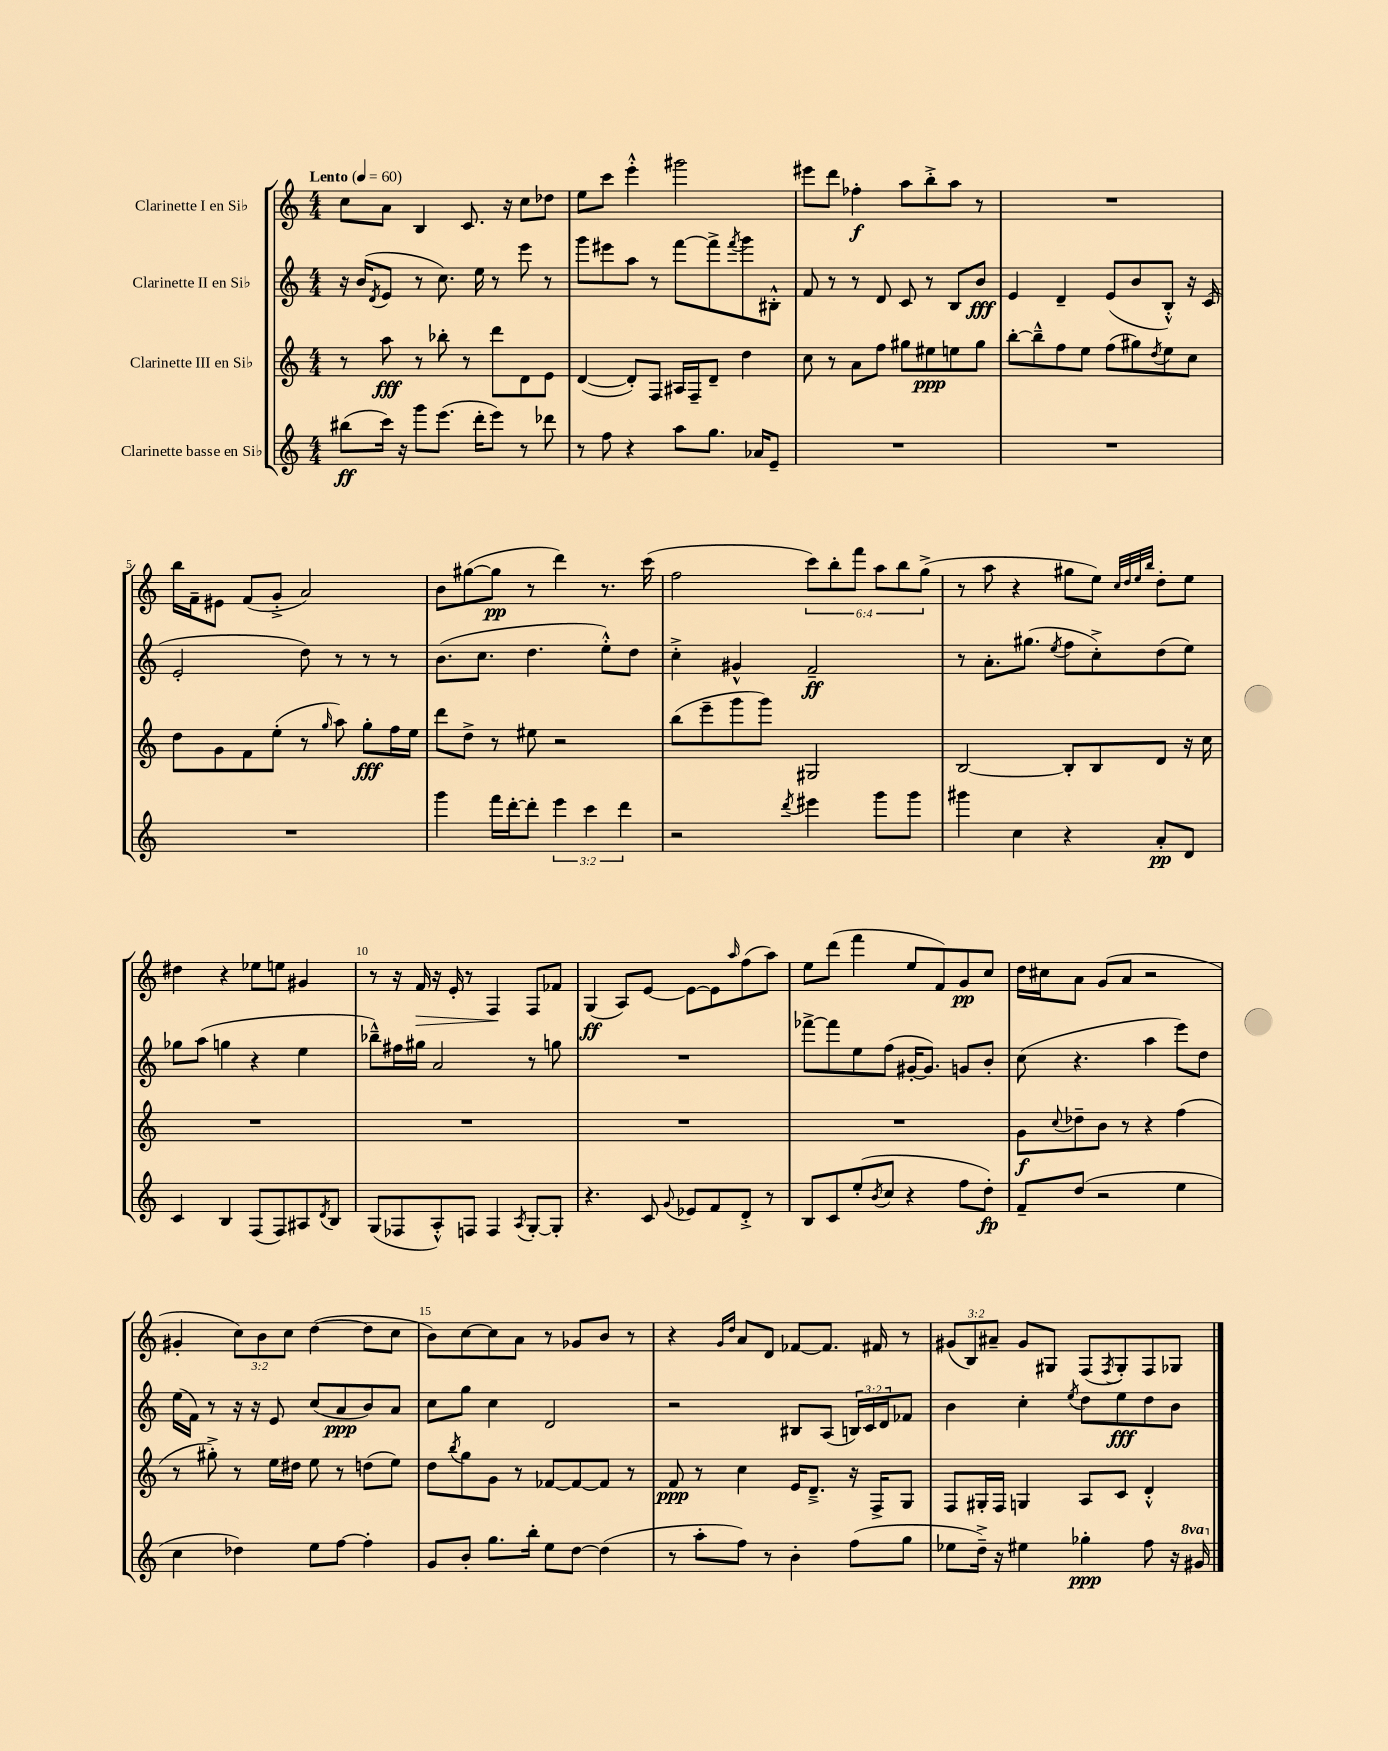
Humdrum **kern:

**kern	**dynam	**kern	**dynam	**kern	**dynam	**kern	**dynam
*part4	*part4	*part3	*part3	*part2	*part2	*part1	*part1
*staff4	*staff4	*staff3	*staff3	*staff2	*staff2	*staff1	*staff1
*I"Clarinette basse en Si♭	*	*I"Clarinette III en Si♭	*	*I"Clarinette II en Si♭	*	*I"Clarinette I en Si♭	*
*clefG2	*	*clefG2	*	*clefG2	*	*clefG2	*
*k[]	*	*k[]	*	*k[]	*	*k[]	*
*M4/4	*	*M4/4	*	*M4/4	*	*M4/4	*
*MM60	*	*MM60	*	*MM60	*	*MM60	*
=1	=1	=1	=1	=1	=1	=1	=1
!	!	!	!	!	!	!LO:TX:a:B:t=Lento	!
(8bb#X\L	ff	8r	.	16r	.	8cc\L	.
.	.	.	.	(16b/KL	.	.	.
.	.	.	.	8qd/	.	.	.
16ccc\Jk)	.	8aa\	fff	8e/J	.	8a\J	.
16r	.	.	.	.	.	.	.
8ggg\L	.	8r	.	8r	.	4B/	.
(8.eee\J	.	8bb-X'\	.	8.cc\)	.	.	.
.	.	8r	.	.	.	8.c/	.
16ddd'\KL	.	.	.	16ee\	.	.	.
8eee\J)	.	8ddd\L	.	8r	.	.	.
.	.	.	.	.	.	16r	.
8r	.	8d\	.	8eee\	.	8cc\L	.
8ddd-X\	.	8e\J	.	8r	.	8dd-X\J	.
=2	=2	=2	=2	=2	=2	=2	=2
8r	.	([4d/	.	8ggg\L	.	8ee\L	.
8ff\	.	.	.	8eee#X\	.	8ccc\J	.
4r	.	8d'/L])	.	8aa\J	.	4eee'^^\	.
.	.	8F/J	.	8r	.	.	.
8aa\L	.	16A#X/LL	.	[8fff\L	.	2ggg#X\	.
.	.	16F~/J	.	.	.	.	.
8.gg\J	.	8d~/J	.	8fff^\]	.	.	.
.	.	.	.	8qfff/	.	.	.
.	.	4dd\	.	8ggg\	.	.	.
16a-X/KL	.	.	.	.	.	.	.
8e~/J	.	.	.	8B#X'^^\J	.	.	.
=3	=3	=3	=3	=3	=3	=3	=3
1r	.	8cc\	.	8f/	.	8eee#X\L	.
.	.	8r	.	8r	.	8ddd\J	.
.	.	8a\L	.	8r	.	4ff-X'\	f
.	.	8ff\J	.	8d/	.	.	.
.	.	8gg#X\L	.	8c/	.	8aa\L	.
.	.	8ee#X\	ppp	8r	.	8bb'^\	.
.	.	8een\	.	8B/L	.	8aa\J	.
.	.	8gg#\J	.	8b/J	fff	8r	.
=4	=4	=4	=4	=4	=4	=4	=4
1r	.	[8bb'\L	.	4e/	.	1r	.
.	.	8bb~^^\]	.	.	.	.	.
.	.	8ff\	.	4d~/	.	.	.
.	.	8ee\J	.	.	.	.	.
.	.	(8ff\L	.	(8e/L	.	.	.
.	.	8gg#X\)	.	8b/	.	.	.
.	.	8qdd/	.	.	.	.	.
.	.	8ee\	.	8B'^^/J)	.	.	.
.	.	8cc\J	.	16r	.	.	.
.	.	.	.	(16c/	.	.	.
!!LO:LB:g=z
=5	=5	=5	=5	=5	=5	=5	=5
1r	.	8dd\L	.	2e'/	.	16bb\LL	.
.	.	.	.	.	.	16f~\J	.
.	.	8g\	.	.	.	8e#X\J	.
.	.	8f\	.	.	.	(8f/L	.
.	.	(8ee'\J	.	.	.	8g'^/J	.
.	.	8r	.	8dd\)	.	2a/)	.
.	.	16qqgg/	.	.	.	.	.
.	.	8aa\)	.	8r	.	.	.
.	.	8gg'\L	fff	8r	.	.	.
.	.	16ff\L	.	8r	.	.	.
.	.	16ee\JJ	.	.	.	.	.
=6	=6	=6	=6	=6	=6	=6	=6
4ggg\	.	8ddd\L	.	(8.b\L	.	8b\L	.
.	.	8dd^\J	.	.	.	([8gg#X\	.
.	.	.	.	8.cc\J	.	.	.
16fff\LL	.	8r	.	.	.	8gg#\J]	pp
[16ddd'\J	.	.	.	.	.	.	.
8ddd'\J]	.	8ee#X\	.	4.dd\	.	8r	.
6eee\	.	2r	.	.	.	4ddd\)	.
6ccc\	.	.	.	.	.	.	.
.	.	.	.	8ee'^^\L)	.	8.r	.
6ddd\	.	.	.	.	.	.	.
.	.	.	.	8dd\J	.	.	.
.	.	.	.	.	.	(16ccc\	.
=7	=7	=7	=7	=7	=7	=7	=7
2r	.	(8bb\L	.	4cc'^\	.	2ff\	.
.	.	8eee~\	.	.	.	.	.
.	.	8ggg\	.	4g#X^^/	.	.	.
.	.	8ggg\J)	.	.	.	.	.
8qddd/	.	.	.	.	.	.	.
4eee#X\	.	2G#X/	.	2f~/	ff	12ccc\L)	.
.	.	.	.	.	.	12bb'\	.
.	.	.	.	.	.	12fff\J	.
8ggg\L	.	.	.	.	.	12aa\L	.
.	.	.	.	.	.	12bb\	.
8ggg\J	.	.	.	.	.	.	.
.	.	.	.	.	.	(12gg^\J	.
=8	=8	=8	=8	=8	=8	=8	=8
4ggg#X\	.	[2B/	.	8r	.	8r	.
.	.	.	.	8.a'\L	.	8aa\	.
4cc\	.	.	.	.	.	4r	.
.	.	.	.	(8.gg#X\J	.	.	.
.	.	.	.	8qee/	.	.	.
4r	.	8B'/L]	.	8ff\L	.	8gg#X\L	.
.	.	8B/	.	8cc'^\)	.	8ee\J)	.
.	.	.	.	.	.	32qqcc/LLL	.
.	.	.	.	.	.	32qqdd/	.
.	.	.	.	.	.	32qqee/	.
.	.	.	.	.	.	32qqbb/JJJ	.
8a'/L	pp	8d/J	.	(8dd\	.	8dd'\L	.
8d/J	.	16r	.	8ee\J)	.	8ee\J	.
.	.	16cc\	.	.	.	.	.
!!LO:LB:g=z
=9	=9	=9	=9	=9	=9	=9	=9
4c/	.	1r	.	8gg-X\L	.	4dd#X\	.
.	.	.	.	(8aa\J	.	.	.
4B/	.	.	.	4ggn\	.	4r	.
(8F/L	.	.	.	4r	.	8ee-X\L	.
8F/)	.	.	.	.	.	8een\J	.
8A#X/	.	.	.	4ee\	.	4g#X/	.
8qd/	.	.	.	.	.	.	.
8B/J	.	.	.	.	.	.	.
=10	=10	=10	=10	=10	=10	=10	=10
(8G/L	.	1r	.	8bb-X~^^\L)	.	8r	.
8F-X/	.	.	.	16ff#X\L	.	16r	.
!	!	!	!	!	!	!	!LO:HP:b
.	.	.	.	16gg#X\JJ	.	16f/	>
8A'^^/)	.	.	.	2a/	.	16r	.
.	.	.	.	.	.	16e'/	.
8Fn/J	.	.	.	.	.	8r	.
4F/	.	.	.	.	.	4F/	.
8qA/	.	.	.	.	.	.	.
[8G'/L	.	.	.	8r	.	8F/L	]
8G'/J]	.	.	.	8ggn\	.	8f-X/J	.
=11	=11	=11	=11	=11	=11	=11	=11
4.r	.	1r	.	1r	.	(4G/	ff
.	.	.	.	.	.	8A/L)	.
8c/	.	.	.	.	.	[8e/J	.
8qqg/	.	.	.	.	.	.	.
8e-X/L	.	.	.	.	.	8e\L_	.
8f/	.	.	.	.	.	8e\]	.
.	.	.	.	.	.	16qqaa/	.
8d'^/J	.	.	.	.	.	(8ff\	.
8r	.	.	.	.	.	8aa\J)	.
=12	=12	=12	=12	=12	=12	=12	=12
8B/L	.	1r	.	[8fff-X^\L	.	8ee\L	.
8c/	.	.	.	8fff-\]	.	(8ddd\J	.
(8ee'/	.	.	.	8ee\	.	4fff\	.
8qb/	.	.	.	.	.	.	.
8cc/J	.	.	.	(8ff\J	.	.	.
4r	.	.	.	[16g#X'/KL	.	8ee/L	.
.	.	.	.	8.g#/J])	.	.	.
.	.	.	.	.	.	8f/)	.
8ff\L	.	.	.	8gn/L	.	8g/	pp
8dd'\J)	fp	.	.	8b'/J	.	8cc/J	.
=13	=13	=13	=13	=13	=13	=13	=13
8f~/L	.	8g\L	f	(8cc\	.	16dd\LL	.
.	.	.	.	.	.	16cc#X\J	.
.	.	8qqcc/	.	.	.	.	.
(8dd/J	.	8dd-X~\	.	4.r	.	8a\J	.
2r	.	8b\J	.	.	.	(8g/L	.
.	.	8r	.	.	.	8a/J	.
.	.	4r	.	4aa\	.	2r	.
4ee\	.	(4ff\	.	8eee\L)	.	.	.
.	.	.	.	8dd\J	.	.	.
!!LO:LB:g=z
=14	=14	=14	=14	=14	=14	=14	=14
4cc\	.	8r	.	(16ee\LL	.	4g#X'/	.
.	.	.	.	16f\JJ)	.	.	.
.	.	8gg#X'^\)	.	8r	.	.	.
4dd-X\)	.	8r	.	16r	.	12cc\L)	.
.	.	.	.	16r	.	.	.
.	.	.	.	.	.	12b\	.
.	.	16ee\LL	.	8e/	.	.	.
.	.	.	.	.	.	12cc\J	.
.	.	16dd#X\JJ	.	.	.	.	.
8ee\L	.	8ee\	.	(8cc/L	.	([4dd\	.
[8ff\J	.	8r	.	8a/	ppp	.	.
4ff'\]	.	(8ddn\L	.	8b/)	.	8dd\L]	.
.	.	8ee\J)	.	8a/J	.	8cc\J	.
=15	=15	=15	=15	=15	=15	=15	=15
8g/L	.	8dd\L	.	8cc\L	.	8b\L)	.
.	.	8qbb/	.	.	.	.	.
8b'/J	.	8gg\	.	8gg\J	.	[8cc\	.
8.gg\L	.	8g\J	.	4cc\	.	8cc\]	.
.	.	8r	.	.	.	8a\J	.
16bb'\Jk	.	.	.	.	.	.	.
8ee\L	.	[8f-X/L	.	2d/	.	8r	.
[8dd\J	.	8f-/_	.	.	.	8g-X/L	.
(4dd\]	.	8f-/J]	.	.	.	8b/J	.
.	.	8r	.	.	.	8r	.
=16	=16	=16	=16	=16	=16	=16	=16
8r	.	8f/	ppp	2r	.	4r	.
8aa'\L	.	8r	.	.	.	.	.
.	.	.	.	.	.	16qqg/LL	.
.	.	.	.	.	.	16qqdd/JJ	.
8ff\J)	.	4cc\	.	.	.	8a/L	.
8r	.	.	.	.	.	8d/J	.
4b'\	.	16e/KL	.	8B#X/L	.	[8f-X/L	.
.	.	8.d~^/J	.	.	.	.	.
.	.	.	.	(8A/J	.	8.f-/J]	.
(8ff\L	.	16r	.	24Bn/LL)	.	.	.
.	.	.	.	24c/	.	.	.
.	.	16F^/KL	.	.	.	16f#X/	.
.	.	.	.	24d/J	.	.	.
8gg\J	.	8G/J	.	8f-X/J	.	8r	.
=17	=17	=17	=17	=17	=17	=17	=17
8ee-X\L	.	8F/L	.	4b\	.	(12g#X/L	.
.	.	.	.	.	.	12B/)	.
16dd~^\Jk)	.	16G#X'/L	.	.	.	.	.
.	.	.	.	.	.	12a#X~/J	.
16r	.	16F/JJ	.	.	.	.	.
4ee#X\	.	4Gn/	.	4cc'\	.	8g#/L	.
.	.	.	.	.	.	8G#X/J	.
.	.	.	.	8qee/	.	.	.
4gg-X'\	ppp	8A/L	.	8dd\L	.	(8F/L	.
.	.	.	.	.	.	8qF/	.
.	.	8c/J	.	8ee\	fff	8G#'/)	.
8ff\	.	4d'^^/	.	8dd\	.	8F/	.
16r	.	.	.	8b\J	.	8G-X/J	.
*8va	*	*	*	*	*	*	*
16gg#X/	.	.	.	.	.	.	.
*X8va	*	*	*	*	*	*	*
==	==	==	==	==	==	==	==
*-	*-	*-	*-	*-	*-	*-	*-
